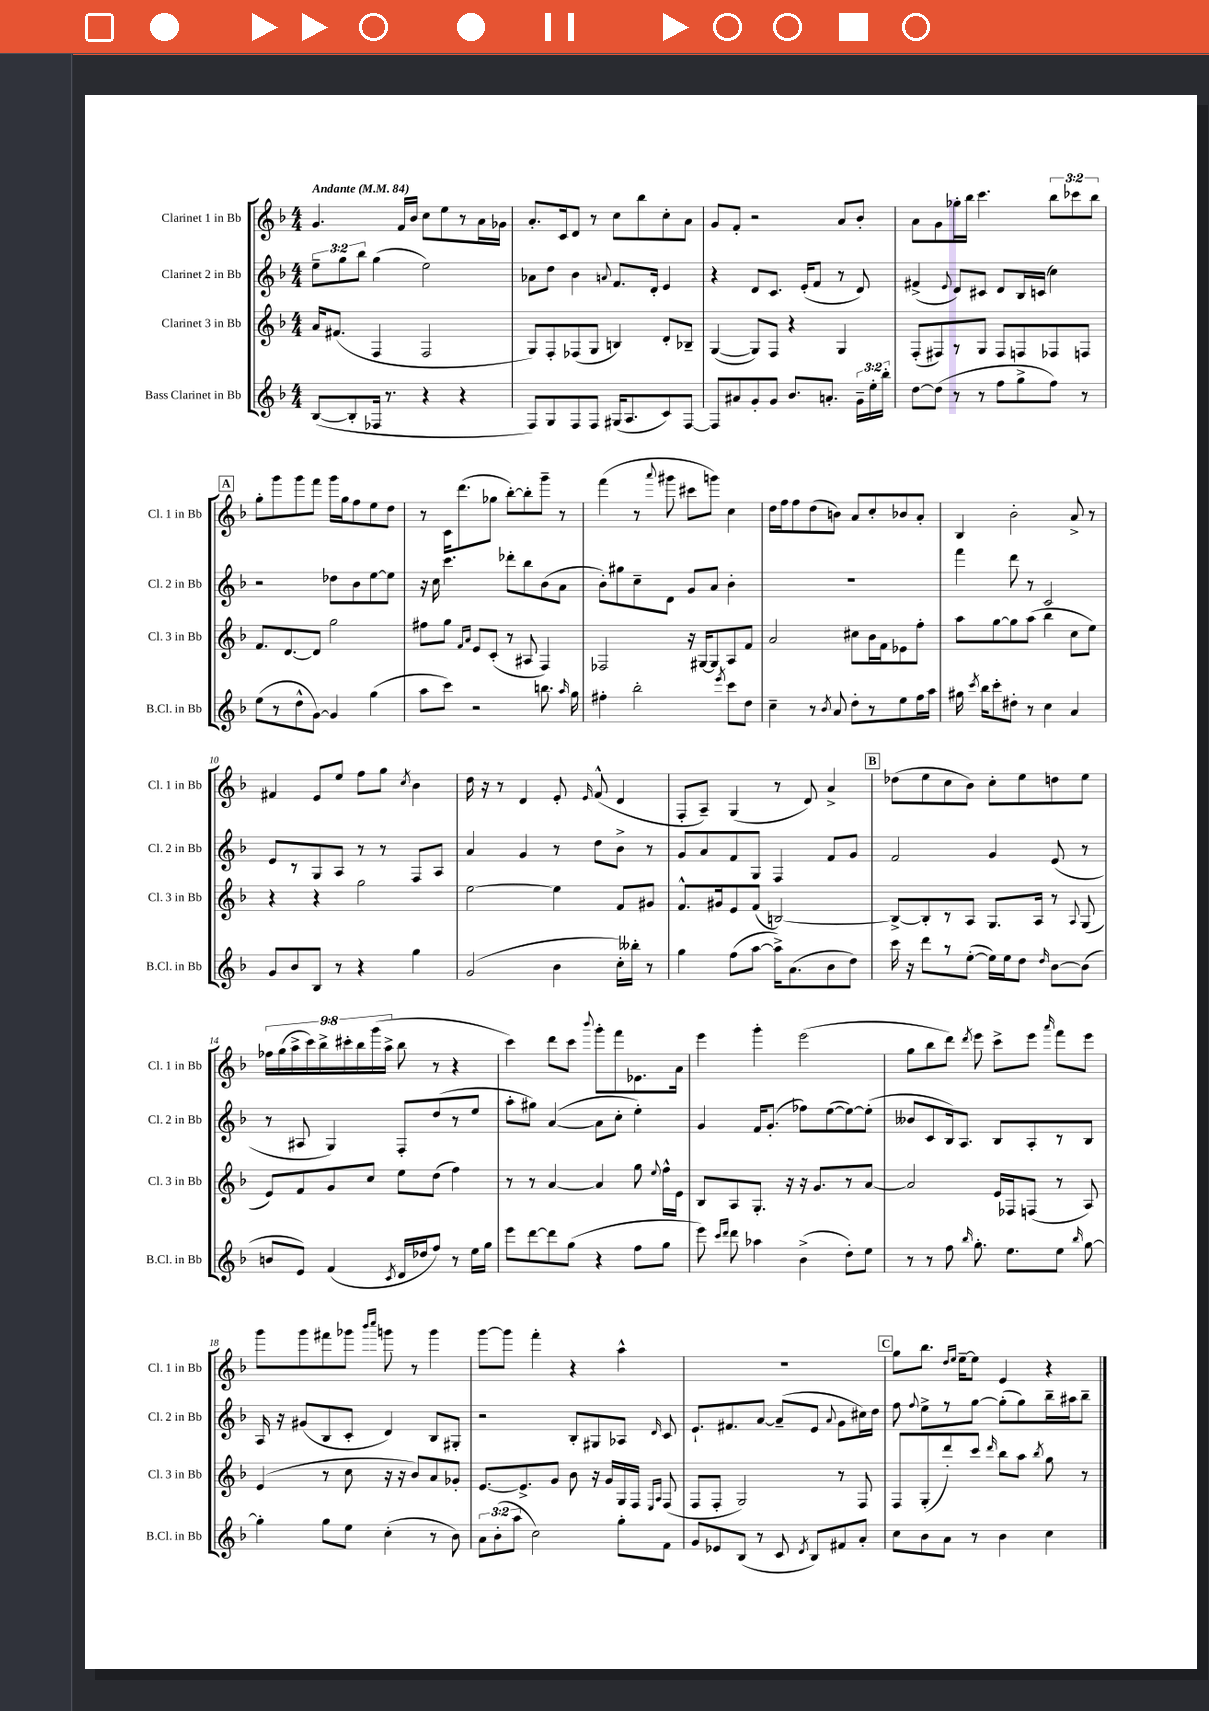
<<
\new StaffGroup <<
\new Staff = "s0" \with { instrumentName = "Clarinet 1 in Bb" shortInstrumentName = "Cl. 1 in Bb" } {
    \clef treble \key f \major \numericTimeSignature \time 4/4 \override Staff.TupletNumber.text = #tuplet-number::calc-fraction-text \tempo "Andante" 4 = 84
    \autoBeamOff g'4. f'16[ bes'16] c''8[ e''8 r8 a'16 ges'16] |
    a'8.[-. c'16 d'8] r8 c''8[ bes''8 c''8-. a'8] |
    g'8[ f'8]-. r2 a'8[ bes'8]-. |
    a'8[ g'8 ges''16-. bes''16] c'''4. \tuplet 3/2 { bes''8[ ces'''8 bes''8] } |
    \mark \markup { \box "A" } g''8[-. g'''8 g'''8 f'''8] g'''16[ g''16 f''8 e''8 d''8] |
    r8 c'16[ d'''8.( ges''8] bes''8[~-.) bes''8-. g'''8]-- r8 |
    f'''4( r8 \appoggiatura { a'''8 } gis'''8 cis'''8[ g'''8]) c''4 |
    d''16[ f''16 f''8 d''8( b'8]) a'8[ c''8-. bes'8 a'8]-. |
    bes4 bes'2-. a'8-> r8 |
    fis'4 e'8[ e''8] f''8[ g''8] \acciaccatura { c''8 } bes'4 |
    d''16 r16 r8 d'4 e'8-. \grace { e'16 } f'8-^( d'4 |
    f8[-. a8]--) g4( r8 d'8) a'4-> |
    \mark \markup { \box "B" } des''8[( e''8 c''8 bes'8]) c''8[-. e''8 d''8 e''8] |
    \tuplet 9/8 { fes''16[ g''16( a''16-> c'''16) bes''16-> cis'''16-. bes''16 g'''16( a''16]-> } bes''8 r8 r4 |
    c'''4) d'''8[ c'''8] \appoggiatura { bes'''8 } g'''8[-. f'''8 ees'8. a'16] |
    e'''4 g'''4-. e'''2( |
    g''8[ bes''8 d'''8]) \acciaccatura { d'''8 } e'''8 c'''8[-> e'''8] \grace { a'''16 } f'''8[ e'''8] |
    g'''8[ g'''8 fis'''8 ges'''8] \grace { bes'''16[ c''''16] } g'''8 r8 g'''4 |
    g'''8[~ g'''8] f'''4-. r4 a''4-^ |
    R1 |
    \mark \markup { \box "C" } g''8[ bes''8.] \grace { d''16[ e''16] } e''16[~-- e''8] e'4 r4 \bar "|." |
}
\new Staff = "s1" \with { instrumentName = "Clarinet 2 in Bb" shortInstrumentName = "Cl. 2 in Bb" } {
    \clef treble \key f \major \numericTimeSignature \time 4/4 \override Staff.TupletNumber.text = #tuplet-number::calc-fraction-text
    \autoBeamOff \tuplet 3/2 { e''8[-- g''8 bes''8] } g''4( e''2) |
    aes'8[ d''8] bes'4 \appoggiatura { a'8 } f'8.[ d'16]-. e'4 |
    r4 d'8[ c'8.] e'16[-.( f'8] r8 d'8) |
    fis'4->( \appoggiatura { e'8 } d'8[) cis'8] d'8[ bes16 c'16]( c''4) |
    \mark \markup { \box "A" } r2 des''8[ bes'8 e''8~ e''8] |
    r16 c''16 c'''4. des'''8[-. bes''8 bes'8( a'8] |
    bes'8[-.) gis''8 c''8-- d'8] g'8[ a'8] bes'4-. |
    R1 |
    f'''4 d'''8 r8 c'2 |
    e'8[ r8 g8 a8] r8 r8 f8[ a8] |
    a'4 g'4 r8 d''8[ bes'8]-> r8 |
    g'8[ a'8 f'8 g8] f4 f'8[ g'8] |
    \mark \markup { \box "B" } f'2 g'4 e'8( r8 |
    r8 ais8 g4) f8[-. d''8( r8 e''8] |
    a''8[-. gis''8]) a'4~( a'8[ c''8]-. e''4-.) |
    g'4 f'16[ g'8.]-.( fes''8[) e''8~( e''8~) e''8]-.( |
    beses'8[ c'8 bes16) a8.] bes8[ a8-. r8 bes8] |
    a16 r16 gis'8[( bes8 c'8]-. d'4) bes8[ gis8]-. |
    r2 bes8[-. gis8 aes8] \grace { d'16 } c'8 |
    e'8.[-! fis'8. a'8]~ a'8[--( e'8] \appoggiatura { a'8 } g'8[ cis''16) d''16] |
    \mark \markup { \box "C" } f''8 \appoggiatura { f''8 } e''8[-> r8 g''8]~ g''8[-.( g''8) bes''16-- ais''16 bes''8]-- \bar "|." |
}
\new Staff = "s2" \with { instrumentName = "Clarinet 3 in Bb" shortInstrumentName = "Cl. 3 in Bb" } {
    \clef treble \key f \major \numericTimeSignature \time 4/4
    \autoBeamOff a'16[ fis'8.]( f4 f2 |
    g8[) f8-. fes8( g8] b4) d'8[-. bes8]-- |
    g4~( g8[) f8] r4 g4 |
    f8[-.( fis8) r8 g8] fis8[ f8 fes8 f8] |
    \mark \markup { \box "A" } f'8.[ d'8.~ d'8] g''2 |
    fis''8[ g''8] \grace { f'16[ a'16] } e'8[ c'8]-.( r8 ais8 f4) |
    fes2 r16 gis16[~ gis8 a8 f'8] |
    a'2 cis''8[ bes'16 f'16 ees'8 f''8]-. |
    a''8[ g''8~ g''8 a''8]( bes''4 c''8[ e''8]) |
    r4 r4 g''2 |
    e''2~ e''4 f'8[ gis'8] |
    f'8.[-^ gis'16 e'8 f'8]( b2~) |
    \mark \markup { \box "B" } b8[~-> b8-. r8 a8] g8.[ a16] r8 \appoggiatura { a8 } g8( |
    e'8[) f'8 g'8 c''8] e''8[ d''8]( f''4) |
    r8 r8 a'4~ a'4 g''8 \appoggiatura { e''8 } f''16[-^ e'16] |
    bes8[ a8 g8.]-. r16 r16 g'8.[ r8 a'8]~ |
    a'2 e'16[ fes16 f8]( r8 a8) |
    e'4( r8 c''8 r16 r16 bes'8[) a'8 ges'8]-. |
    e'8.[~ e'8.-> g'8] bes'8 r16 g'16[ g16 f16] \grace { e16[ a16] } f8( |
    f8[ f8]-. g2) r8 f8 |
    \mark \markup { \box "C" } f8[ g8-.( d'''8-.) c'''8] \grace { d'''16 } bes''8[ a''8] \acciaccatura { bes''8 } g''8 r8 \bar "|." |
}
\new Staff = "s3" \with { instrumentName = "Bass Clarinet in Bb" shortInstrumentName = "B.Cl. in Bb" } {
    \clef treble \key f \major \numericTimeSignature \time 4/4 \override Staff.TupletNumber.text = #tuplet-number::calc-fraction-text
    \autoBeamOff bes8[~( bes8-. fes16] r8. r4 r4 |
    f8[) g8 f8 f8] gis16[( a8. c'8) f8]~ |
    f8[ ais'8 g'8-. g'8] bes'8.[ a'8.]-. \tuplet 3/2 { g'16[-- e''16-. bes''16]-. } |
    d''8[~ d''8]( r8 r8 f''8[ g''8-> f''8]) r8 |
    \mark \markup { \box "A" } e''8[( r8 d''8-^ g'8]~) g'4 g''4( |
    a''8[ c'''8]) r2 b''8. \grace { a''16 } g''16 |
    fis''4-. bes''2-. \acciaccatura { e'''8 } c'''8[ d''8] |
    c''4-- r8 \acciaccatura { bes'8 } a'8 d''8[-. r8 e''8 f''16 a''16] |
    gis''16 \acciaccatura { c'''8 } bes''16[ c'''8-. dis''8]-. r8 c''4 a'4 |
    g'8[ bes'8 bes8] r8 r4 g''4 |
    g'2( bes'4 c''16[-.) beses''16]-. r8 |
    g''4 f''8[( a''8]~ a''16[->) a'8.( bes'8 d''8]) |
    \mark \markup { \box "B" } c'''16 r16 d'''8[ r8 e''8]~-.( e''16[) e''16 d''8] \grace { d''16 } bes'8[~ bes'8]( |
    b'8[ e'8]) f'4( \acciaccatura { c'8 } d'16[ des''16 f''8]) r8 e''16[ g''16] |
    e'''8[ d'''8~ d'''8 g''8]( r4 f''8[ g''8] |
    e'''8) \grace { c'''16[ d'''16] } d'''8 aes''4 bes'4->( d''8[-.) e''8] |
    r8 r8 f''8 \grace { bes''16 } g''8.-. e''8.[ e''8] \grace { bes''16 } g''8~ |
    g''4-. g''8[ e''8] c''4-.( r8 bes'8) |
    \tuplet 3/2 { a'8[ bes'8-.( a''8] } c''2) g''8[-. f'8] |
    g'8[ ees'8 bes8]( r8 c'8 \acciaccatura { d'8 } bes8[) fis'8 a'8]-. |
    \mark \markup { \box "C" } c''8[ bes'8 a'8] r8 bes'4 c''4 \bar "|." |
}
>>
>>
